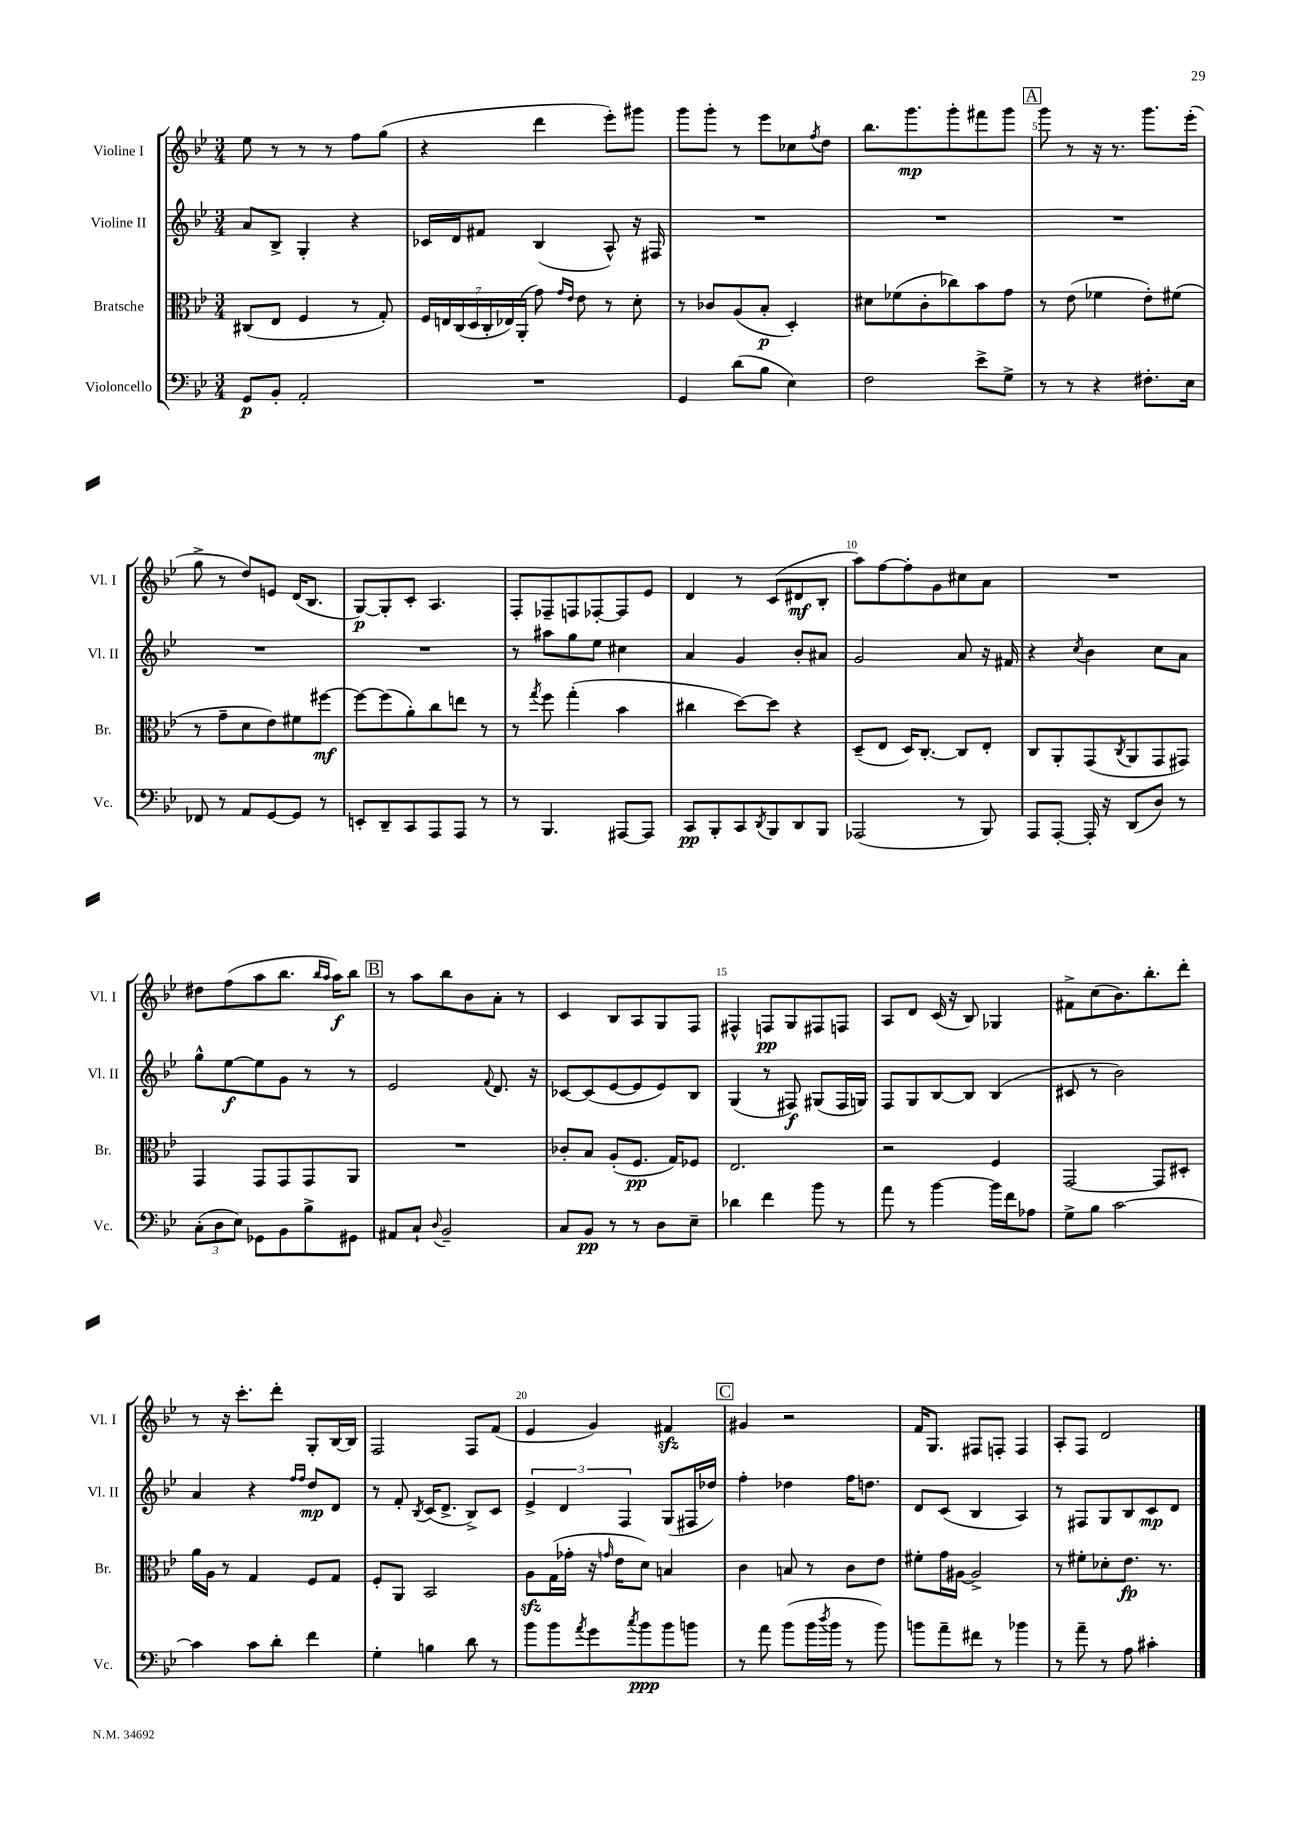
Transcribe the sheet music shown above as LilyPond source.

<<
\new StaffGroup <<
\new Staff = "s0" \with { instrumentName = "Violine I" shortInstrumentName = "Vl. I" } {
    \clef treble \key bes \major \numericTimeSignature \time 3/4
    ees''8 r8 r8 r8 f''8 g''8( |
    r4 d'''4 ees'''8-.) gis'''8 |
    g'''8 g'''8-. r8 ees'''8 ces''8 \acciaccatura { f''8 } d''8 |
    bes''8. g'''8.\mp g'''8-. fis'''8 g'''8 |
    \mark \markup { \box "A" } g'''8 r8 r16 r8. g'''8. ees'''16-.( |
    g''8-> r8 d''8) e'8 d'16( bes8. |
    g8~\p) g8-. c'8-. a4. |
    f8-. fes8-- f8 fes8~-. fes8 ees'8 |
    d'4 r8 c'8( dis'8\mf bes8-. |
    a''8) f''8~ f''8-. g'8 cis''8 a'8 |
    R2. |
    dis''8 f''8( a''8 bes''8. \grace { bes''16 a''16 } a''16\f) bes''8 |
    \mark \markup { \box "B" } r8 a''8 bes''8 bes'8 a'8-. r8 |
    c'4 bes8 a8 g8 f8 |
    fis4-^ f8\pp g8 fis8 f8 |
    a8 d'8 c'16( r16 bes8) ges4 |
    fis'8-> c''8( bes'8.) bes''8.-. d'''8-. |
    r8 r16 c'''8.-. d'''8-. g8-. bes16~ bes16 |
    f2 f8 f'8( |
    ees'4 g'4) fis'4\sfz |
    \mark \markup { \box "C" } gis'4 r2 |
    f'16 g8. fis8 f8-. f4 |
    a8-. f8 d'2 \bar "|." |
}
\new Staff = "s1" \with { instrumentName = "Violine II" shortInstrumentName = "Vl. II" } {
    \clef treble \key bes \major \numericTimeSignature \time 3/4
    a'8 bes8-> g4-. r4 |
    ces'16 d'16 fis'8 bes4( a8-^) r16 fis16 |
    R2. |
    R2. |
    \mark \markup { \box "A" } R2. |
    R2. |
    R2. |
    r8 ais''8 g''8 ees''8 cis''4 |
    a'4 g'4 bes'8-. ais'8 |
    g'2 a'8 r16 fis'16 |
    r4 \acciaccatura { c''8 } bes'4 c''8 a'8 |
    g''8-^ ees''8~\f ees''8 g'8 r8 r8 |
    \mark \markup { \box "B" } ees'2 \appoggiatura { f'8 } d'8. r16 |
    ces'8~ ces'8( ees'8~ ees'8 ees'8) bes8 |
    g4( r8 fis8\f) gis8( fis16 g16) |
    f8 g8 bes8~ bes8 bes4( |
    cis'8 r8 bes'2) |
    a'4 r4 \grace { f''16 f''16 } d''8\mp d'8 |
    r8 f'8-. \acciaccatura { bes8 } c'16( d'8.-> bes8->) c'8 |
    \tuplet 3/2 { ees'4-> d'4 f4 } g8( fis16 des''16) |
    \mark \markup { \box "C" } f''4-. des''4 f''16 d''8. |
    d'8 c'8( bes4 a4) |
    r8 fis8 g8 bes8 c'8\mp d'8 \bar "|." |
}
\new Staff = "s2" \with { instrumentName = "Bratsche" shortInstrumentName = "Br." } {
    \clef alto \key bes \major \numericTimeSignature \time 3/4
    cis8( ees8 f4 r8 g8-.) |
    \tuplet 7/4 { f16 e16 c16( d16 c16-. ees16) a,16-.( } g'8) \grace { g'16 ees'16 } ees'8 r8 d'8-. |
    r8 ces'8 a8( bes8-.\p d4-.) |
    dis'8 fes'8( c'8-. ces''8) bes'8 g'8 |
    \mark \markup { \box "A" } r8 ees'8( fes'4 ees'8-.) fis'8( |
    r8 g'8-- d'8 ees'8) fis'8 fis''8~\mf |
    fis''8~ fis''8( a'8-.) c''8 e''8 r8 |
    r8 \acciaccatura { g''8 } f''8 g''4-.( bes'4 |
    cis''4 d''8~) d''8 r4 |
    d8--( ees8 d16) c8.~-. c8 ees8-. |
    c8 a,8-. g,8( \acciaccatura { c8 } a,8 g,8 gis,8) |
    g,4 g,8 g,8 g,8 a,8 |
    \mark \markup { \box "B" } R2. |
    ces'8-. bes8 a8-.( f8.\pp g16) fes8 |
    ees2. |
    r2 f4 |
    g,2~ g,8 dis8-. |
    a'16 a16 r8 g4 f8 g8 |
    f8-. a,8 bes,2 |
    a8\sfz g16( ges'16-. r16 \grace { g'16 } ees'16 d'8) b4 |
    \mark \markup { \box "C" } c'4 b8 r8 c'8 ees'8 |
    fis'8-. g'16 ais16~ ais2-> |
    r8 fis'8-. des'8-. ees'8.\fp r8. \bar "|." |
}
\new Staff = "s3" \with { instrumentName = "Violoncello" shortInstrumentName = "Vc." } {
    \clef bass \key bes \major \numericTimeSignature \time 3/4
    g,8\p bes,8-. a,2-. |
    R2. |
    g,4 d'8( bes8 ees4) |
    f2 ees'8-> g8-> |
    \mark \markup { \box "A" } r8 r8 r4 fis8.-. ees16 |
    fes,8 r8 a,8 g,8~ g,8 r8 |
    e,8-. d,8-- c,8 a,,8 a,,8 r8 |
    r8 bes,,4. ais,,8~ ais,,8 |
    c,8\pp bes,,8-. c,8 \acciaccatura { d,8 } bes,,8 d,8 bes,,8 |
    aes,,2( r8 bes,,8) |
    a,,8 a,,8~-. a,,16-. r16 d,8( d8) r8 |
    \tuplet 3/2 { c8-.( d8 ees8) } ges,8 bes,8 bes8-> gis,8 |
    \mark \markup { \box "B" } ais,8 c8-! \appoggiatura { d8 } bes,2-- |
    c8 bes,8\pp r8 r8 d8 ees8-- |
    des'4 f'4 bes'8 r8 |
    a'8 r8 bes'4~ bes'16 f'16 aes8 |
    g8-> bes8 c'2~ |
    c'4 c'8 d'8-. f'4 |
    g4-. b4 d'8 r8 |
    bes'8 bes'8 \acciaccatura { a'8 } g'8 \acciaccatura { c''8 } bes'8\ppp bes'8 b'8 |
    \mark \markup { \box "C" } r8 a'8 bes'8( bes'16 \acciaccatura { d''8 } bes'16 r8 bes'8) |
    b'8 a'8-- fis'8 r8 bes'4 |
    r8 a'8-- r8 a8 cis'4-. \bar "|." |
}
>>
>>
\layout { \context { \Score \override BarNumber.break-visibility = ##(#f #t #t) barNumberVisibility = #(every-nth-bar-number-visible 5) } }
